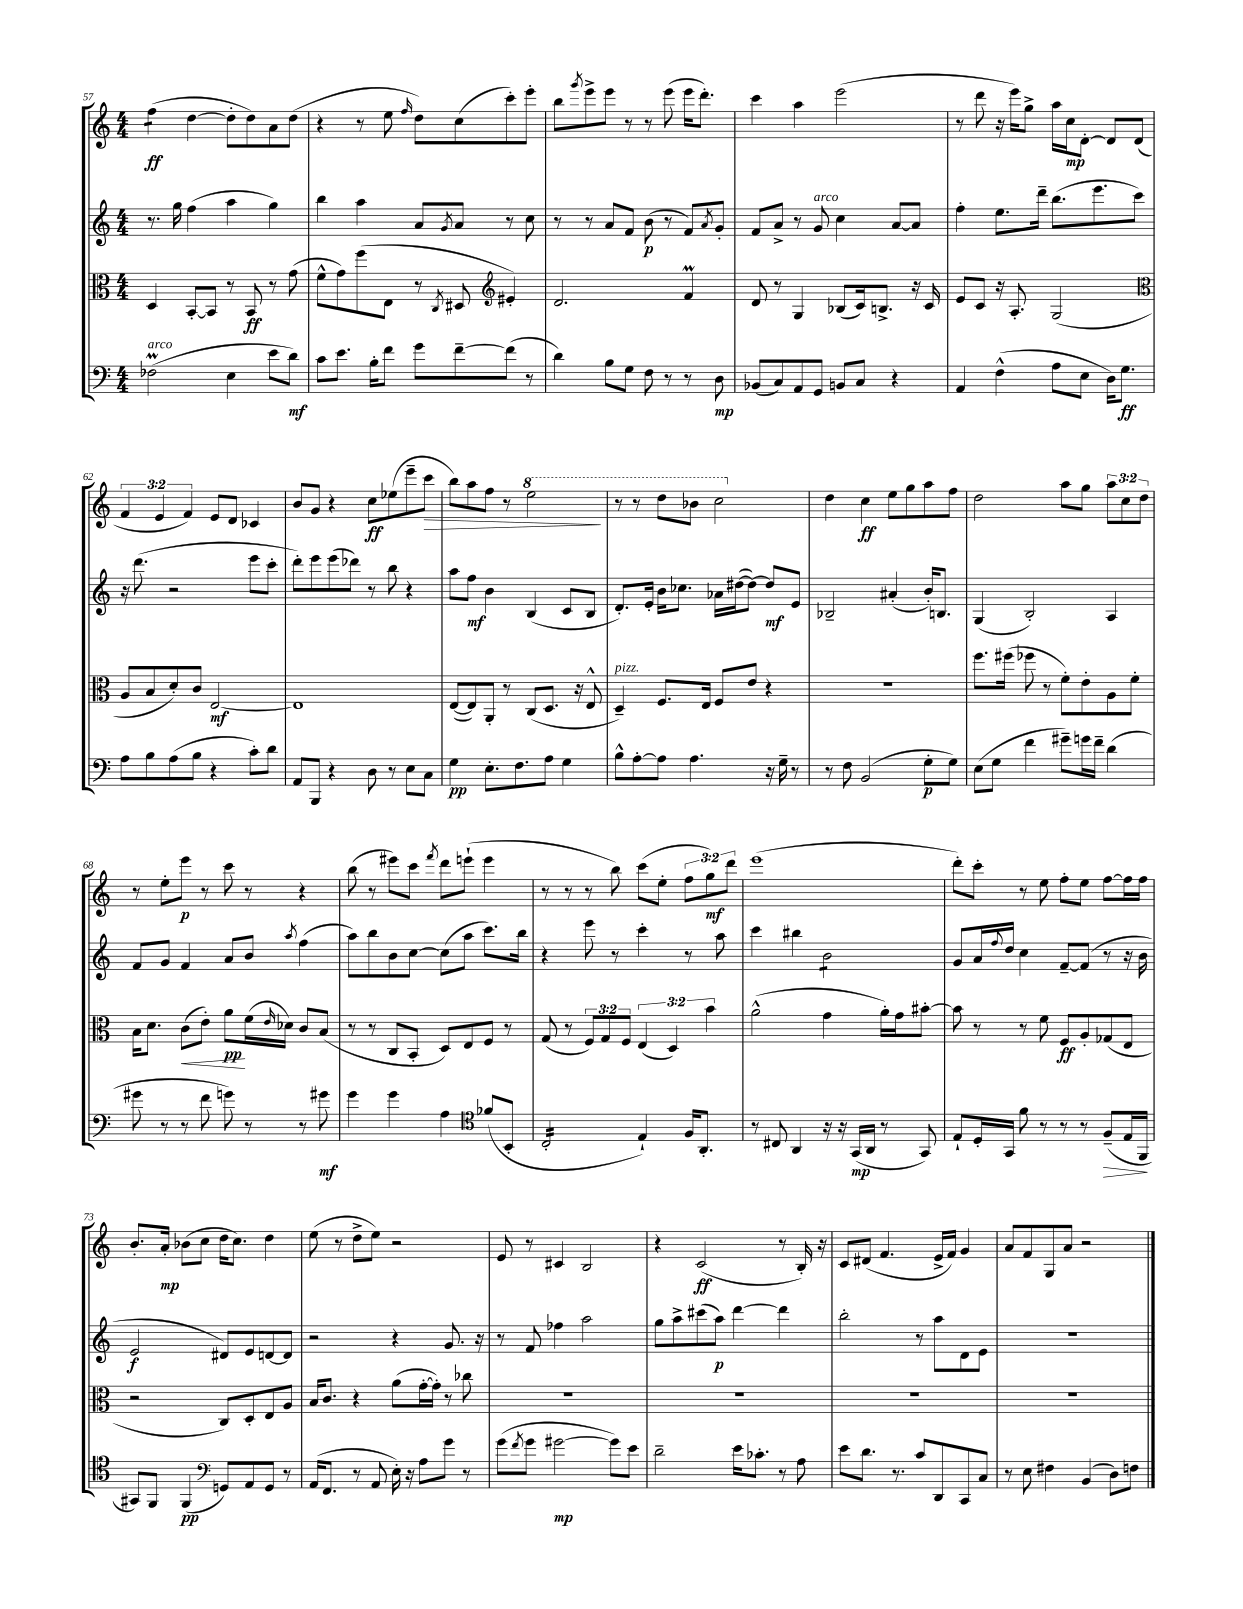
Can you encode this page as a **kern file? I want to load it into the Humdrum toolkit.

**kern	**kern	**kern	**kern
*staff4	*staff3	*staff2	*staff1
*clefF4	*clefC3	*clefG2	*clefG2
*k[]	*k[]	*k[]	*k[]
*M4/4	*M4/4	*M4/4	*M4/4
(2F-	4D	8.r	(4ff
.	.	16gg	.
.	[8BB'	(4ff	[4dd
.	8BB]	.	.
4E	8r	4aa	8dd']
.	8BB	.	8dd)
8e	8r	4gg)	8a
8d)	(8g	.	(8dd
=	=	=	=
8c	8f^^	4bb	4r
8.e	8g)	.	.
.	(8ff	4aa	8r
16B'	.	.	.
8f	8E	.	8ee
.	.	.	16qqff
8g	8r	8a	8dd)
.	8qC	8qg	.
[8f~	8D#	8a	(8cc
*	*clefG2	*	*
(8f]	4e#')	8r	8ccc')
8r	.	8cc	8eee'
=	=	=	=
4d)	2.d	8r	8bb
.	.	.	8qggg
.	.	8r	8eee^
8B	.	8a	8eee
8G	.	8f	8r
8F	.	(8b	8r
8r	.	8r	(8eee
8r	4f	8f)	16eee
.	.	.	8.ddd')
.	.	8qa	.
8D	.	8g'	.
=	=	=	=
(8BB-	8d	8f	4ccc
8C)	8r	8a^	.
8AA	4G	8r	4aa
8GG	.	8g	.
8BB	(8B-	4cc	(2eee
8C	16c)	.	.
.	8.B^	.	.
4r	.	[8a	.
.	16r	8a]	.
.	16c	.	.
=	=	=	=
4AA	8e	4ff'	8r
.	8c	.	8ddd
(4F^^	16r	8.ee	16r
.	8.A'	.	16eee)
.	.	.	8gg^
.	.	16ddd~	.
8A	(2G	(8.bb	16aa
.	.	.	16cc
8E	.	.	[8d'
.	.	8.eee	.
16D)	.	.	8d]
8.G	.	.	.
.	.	8ccc)	(8d
=	=	=	=
*	*clefC3	*	*
8A	8A	16r	6f
.	.	(8.ddd	.
8B	8B	.	.
.	.	.	6e
(8A	8d')	2r	.
.	.	.	6f)
8B	8c	.	.
4r	[2E	.	8e
.	.	.	8d
8c')	.	8eee	4c-
8d	.	8ccc'	.
=	=	=	=
8AA	1E]	8ddd')	8b
8BBB	.	8eee	8g
4r	.	(8eee	4r
.	.	8ddd-)	.
8D	.	8r	8cc
8r	.	8bb	(8ee-
8E	.	4r	8eee~
8C	.	.	8ccc
=	=	=	=
4G	([8E	8aa	8bb)
.	8E])	8ff	8aa
8.E'	8AA'	4b	8ff
.	8r	.	8r
8.F	.	.	.
.	(8C	(4B	2eee
8A	8.D	.	.
4G	.	8c	.
.	16r	.	.
.	8E^^	8B	.
=	=	=	=
8B^^	4D~)	8.d')	8r
[8A'	.	.	8r
.	.	16e'	.
8A]	8.F	16b	8ddd
.	.	8.cc-	.
4.A	.	.	8bb-
.	16E	.	.
.	8F	16a-	2ccc
.	.	([16dd#	.
.	8e	8dd#_)	.
16r	4r	8dd#]	.
16G~	.	.	.
8r	.	8e	.
=	=	=	=
8r	1r	2B-~	4dd
8F	.	.	.
(2BB	.	.	4cc
.	.	(4a#'	8ee
.	.	.	8gg
8G'	.	16b')	8aa
.	.	8.B	.
8G)	.	.	8ff
=	=	=	=
(8E	8.ff	(4G	2dd
8G	.	.	.
.	(16ff#	.	.
4f	8ff-	2B')	.
.	8r	.	.
8g#~)	8f')	.	8aa
16g	8e'	.	8gg
16f~	.	.	.
(4d	8A	4A	12aa
.	.	.	12cc
.	8f'	.	.
.	.	.	12dd
=	=	=	=
8g#	16B	8f	8r
.	8.d	.	.
8r	.	8g	8ee'
8r	(8c	4f	8eee
8f	8e')	.	8r
8g)	8a	8a	8ccc
8r	(16f	8b	8r
.	16qqe	.	.
.	16d-)	.	.
.	.	8qaa	.
8r	8c	(4ff	4r
8g#	(8B	.	.
=	=	=	=
4g	8r	8aa)	(8bb
.	8r	8bb	8r
4g	8C	8b	8eee#)
.	8BB'	[8cc	8ccc
.	.	.	8qfff
4A	8D)	(8cc]	8ddd
.	8E	8aa	(8eee`
*clefC4	*	*	*
(8f-	8F	8.ccc)	4eee
8BB'	8r	.	.
.	.	16bb	.
=	=	=	=
2C'	(8G	4r	8r
.	8r	.	8r
.	12F)	8eee	8r
.	12G	.	.
.	.	8r	8bb)
.	12F	.	.
4E`)	(6E	4ccc'	(8ccc
.	.	.	8ee'
.	6D)	.	.
16F	.	8r	12ff
8.AA'	.	.	.
.	6b	.	12gg)
.	.	8aa	.
.	.	.	12ddd
=	=	=	=
8r	(2a^^	4ccc	(1eee
8C#	.	.	.
4AA	.	4bb#	.
16r	4g	2b	.
16r	.	.	.
(16GG	.	.	.
16AA	.	.	.
8r	16a')	.	.
.	16g	.	.
8GG)	[8b#'	.	.
=	=	=	=
8E`	8b#]	8g	8ddd')
16D'	8r	16a	8ccc'
.	.	8qqff	.
16GG	.	16dd	.
8f	8r	4cc	8r
8r	8f	.	8ee
8r	8F	[8f~	8ff'
8r	8A'	(8f]	8ee
(8F~	(8G-	8r	[8ff
16E	8E	16r	16ff]
16FF	.	16b	16ff
=	=	=	=
8GG#)	2r	2e	8.b'
8FF	.	.	.
.	.	.	16a'
(4FF	.	.	(8b-
.	.	.	8cc
*clefF4	*	*	*
8GG)	8C)	8d#)	16dd
.	.	.	8.cc)
8AA	8D'	8e	.
8GG	8E	[8d	4dd
8r	8A	8d]	.
=	=	=	=
(16AA	16B	2r	(8ee
8.FF	8.c	.	.
.	.	.	8r
8r	4r	.	8dd^
8AA	.	.	8ee)
16E')	(8a	4r	2r
16r	.	.	.
8A	[16g'	.	.
.	16g'])	.	.
8g	8r	8.g	.
8r	8cc-	.	.
.	.	16r	.
=	=	=	=
(8g	1r	8r	8e
8qf	.	.	.
8g	.	8f	8r
[2g#	.	4ff-	4c#
.	.	2aa	2B
8g#])	.	.	.
8e	.	.	.
=	=	=	=
2d~	1r	8gg	4r
.	.	8aa^	.
.	.	(8ccc#	(2c
.	.	8aa)	.
16e	.	[4ddd	.
8.c-'	.	.	.
8r	.	4ddd]	8r
8A	.	.	16B')
.	.	.	16r
=	=	=	=
8e	1r	2bb'	8c
8.d	.	.	(8d#
.	.	.	4.f
8.r	.	.	.
8c	.	8r	.
8DD	.	8aa	16e^
.	.	.	16f)
8CC	.	8d	4g
8C	.	8e	.
=	=	=	=
8r	1r	1r	8a
8E	.	.	8f
4F#	.	.	8G
.	.	.	8a
(4BB	.	.	2r
8D)	.	.	.
8F	.	.	.
==	==	==	==
*-	*-	*-	*-
